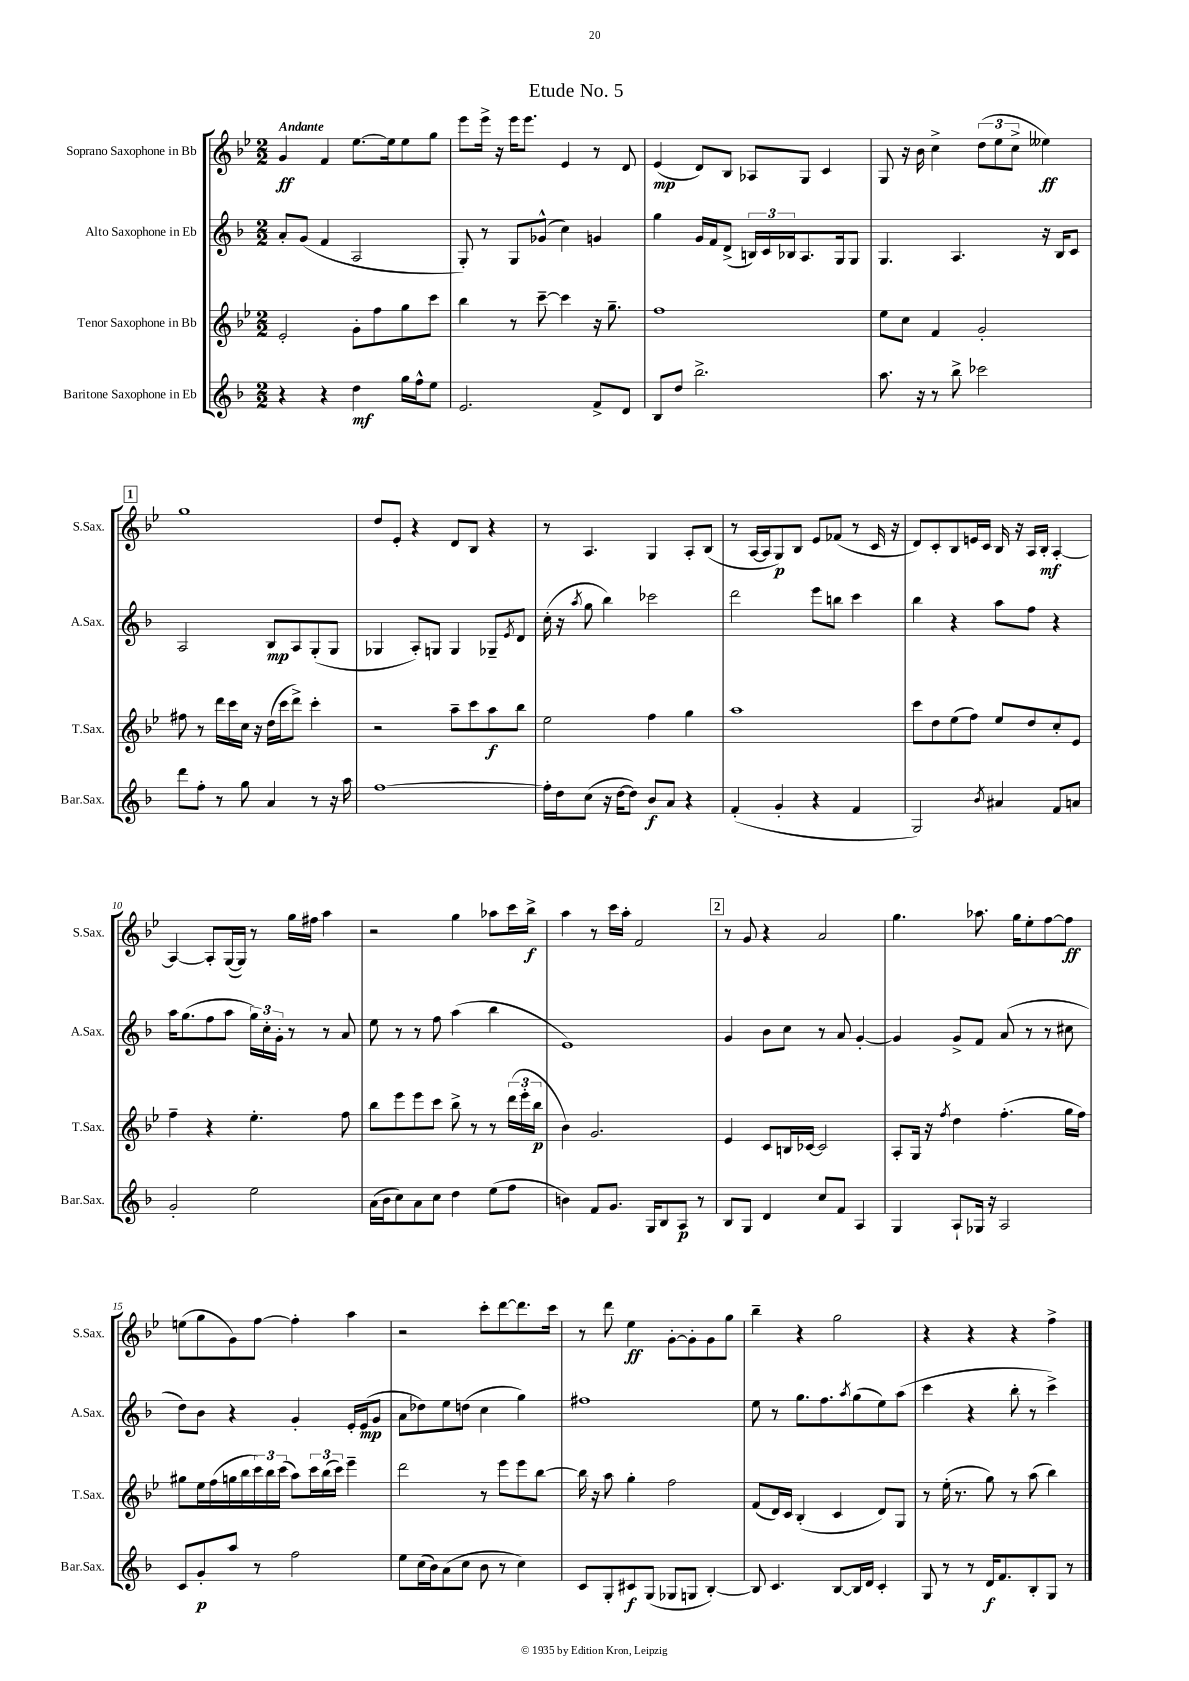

**kern	**kern	**kern	**kern
*staff4	*staff3	*staff2	*staff1
*clefG2	*clefG2	*clefG2	*clefG2
*k[b-]	*k[b-e-]	*k[b-]	*k[b-e-]
*M2/2	*M2/2	*M2/2	*M2/2
4r	2e-'	8a'	4g
.	.	(8g	.
4r	.	4f	4f
4dd	8g'	2A	[8.ee-
.	8ff	.	.
.	.	.	16ee-]
16gg	8gg	.	8ee-
16ff^^	.	.	.
8ee	8ccc	.	8gg
=	=	=	=
2.e	4bb-	8G')	8eee-
.	.	8r	16eee-^
.	.	.	16r
.	8r	8G	16eee-
.	.	.	8.eee-
.	[8ccc~	(8g-^^	.
.	4ccc]	4cc)	4e-
8f^	16r	4g	8r
.	8.gg~	.	.
8d	.	.	8d
=	=	=	=
8B-	1ff	4gg	(4e-
8dd	.	.	.
2.bb-^	.	16g	8d)
.	.	16f	.
.	.	(8d^	8B-
.	.	24B)	8A-
.	.	24c	.
.	.	24B-	.
.	.	8.A	8G
.	.	.	4c
.	.	16G	.
.	.	8G	.
=	=	=	=
8.aa	8ee-	4.G	8G
.	8cc	.	16r
16r	.	.	16b-
8r	4f	.	4cc^
8bb-^	.	4.A	.
2ccc-	2g'	.	(12dd
.	.	.	12ee-
.	.	.	12cc^
.	.	16r	4ee--)
.	.	16B-	.
.	.	8c	.
=	=	=	=
8ddd	8ff#	2A	1gg
8ff'	8r	.	.
8r	16ddd	.	.
.	16ccc	.	.
8gg	16cc	.	.
.	16r	.	.
4a	(16dd	8B-	.
.	16ccc	.	.
.	8ddd^)	8A	.
8r	4ccc'	(8G'	.
16r	.	8G	.
16aa	.	.	.
=	=	=	=
[1ff	2r	4G-	8dd
.	.	.	8e-'
.	.	8A')	4r
.	.	8G	.
.	8aa~	4G	8d
.	8ccc	.	8B-
.	8aa	8G-~	4r
.	.	8qe	.
.	8bb-	8d	.
=	=	=	=
16ff']	2ee-	(16cc'	8r
16dd	.	16r	.
.	.	8qaa	.
(8cc	.	8gg	4.A
16r	.	4bb-)	.
[16dd	.	.	.
8dd])	.	.	.
8b-	4ff	2ccc-	4G
8a	.	.	.
4r	4gg	.	8A'
.	.	.	(8B-
=	=	=	=
(4f'	1aa	2ddd	8r
.	.	.	[16A
.	.	.	16A]
4g'	.	.	8G)
.	.	.	8B-
4r	.	8eee	8e-
.	.	8bb	(8f-
4f	.	4ccc	8r
.	.	.	16c
.	.	.	16r
=	=	=	=
2G)	8ccc	4bb-	8d)
.	8dd	.	8c'
.	(8ee-	4r	8B-
.	8ff)	.	16e
.	.	.	16c
8qb-	.	.	.
4a#	8ee-	8aa	16B-
.	.	.	16r
.	8dd	8ff	16A
.	.	.	16B-'
8f	8cc'	4r	[4A'
8a	8e-	.	.
=	=	=	=
2g'	4ff~	16aa	4A_
.	.	(8.gg	.
.	4r	8ff	8A']
.	.	8aa	([16G
.	.	.	16G])
2ee	4.ee-'	24gg)	8r
.	.	24cc'	.
.	.	24g'	.
.	.	8r	16gg
.	.	.	16ff#
.	.	8r	4aa
.	8ff	8a	.
=	=	=	=
(16a	8bb-	8ee	2r
16b-	.	.	.
8cc)	8eee-	8r	.
8a	8eee-	8r	.
8cc	8ccc	8ff	.
4dd	8bb-^	(4aa	4gg
.	8r	.	.
(8ee	8r	4bb-	8aa-
8ff	(24ddd	.	16ccc
.	24eee-'	.	.
.	.	.	16bb-^
.	24bb-	.	.
=	=	=	=
4b)	4b-)	1e)	4aa
8f	2.g	.	8r
8.g	.	.	16ccc
.	.	.	16aa'
.	.	.	2f
16G	.	.	.
8B-	.	.	.
8A	.	.	.
8r	.	.	.
=	=	=	=
8B-	4e-	4g	8r
8G	.	.	8g
4d	8c	8b-	4r
.	16B	8cc	.
.	[16c-	.	.
8cc	2c-]	8r	2a
8f	.	8a	.
4A	.	[4g'	.
=	=	=	=
4G	8A'	4g]	4.gg
.	16G	.	.
.	16r	.	.
.	8qff	.	.
8A`	4dd	8g^	.
16G-	.	8f	8.aa-
16r	.	.	.
2A	(4.ff'	(8a	.
.	.	.	16gg
.	.	8r	8ee-'
.	.	8r	[8ff
.	16gg	8cc#	8ff]
.	16ff)	.	.
=	=	=	=
8c	8gg#	8dd)	(8ee
8g'	16ee-	8b-	8gg
.	(16ff	.	.
8aa	16gg	4r	8g)
.	16bb-	.	.
8r	24ccc)	.	[8ff
.	24bb-	.	.
.	(24ccc	.	.
2ff	8aa)	4g'	4ff']
.	24ccc	.	.
.	(24bb-	.	.
.	24ccc)	.	.
.	4eee-~	16e'	4aa
.	.	(16e	.
.	.	8g	.
=	=	=	=
8ee	2ddd	8a	2r
(16cc	.	8dd-)	.
16b-)	.	.	.
(8a	.	8ee	.
8cc	.	(8dd	.
8b-	8r	4cc	8ccc'
8r	8eee-	.	[8ddd
4cc)	8eee-	4gg)	8.ddd]
.	[8bb-	.	.
.	.	.	16ccc
=	=	=	=
8c	16bb-]	1ff#	8r
.	16r	.	.
8G'	8aa	.	8ddd
8c#	4gg'	.	4ee-
(8G	.	.	.
8G-	2ff	.	[8g'
8G	.	.	8g']
[4B-')	.	.	8g
.	.	.	8gg
=	=	=	=
8B-]	(8f	8ee	4bb-~
4.c	16d)	8r	.
.	16c	.	.
.	(4B-'	8.gg	4r
.	.	8.ff	.
[8B-	4c	.	2gg
.	.	8qaa	.
16B-]	.	(8gg	.
16d	.	.	.
4c'	8d)	8ee)	.
.	8G	(8aa	.
=	=	=	=
8G	8r	4ccc	4r
8r	(16ee-'	.	.
.	8.r	.	.
8r	.	4r	4r
16d	8gg)	.	.
8.f	.	.	.
.	8r	8bb-'	4r
8B-'	(8aa	8r	.
8G	4bb-)	4ccc^)	4ff^
8r	.	.	.
==	==	==	==
*-	*-	*-	*-
